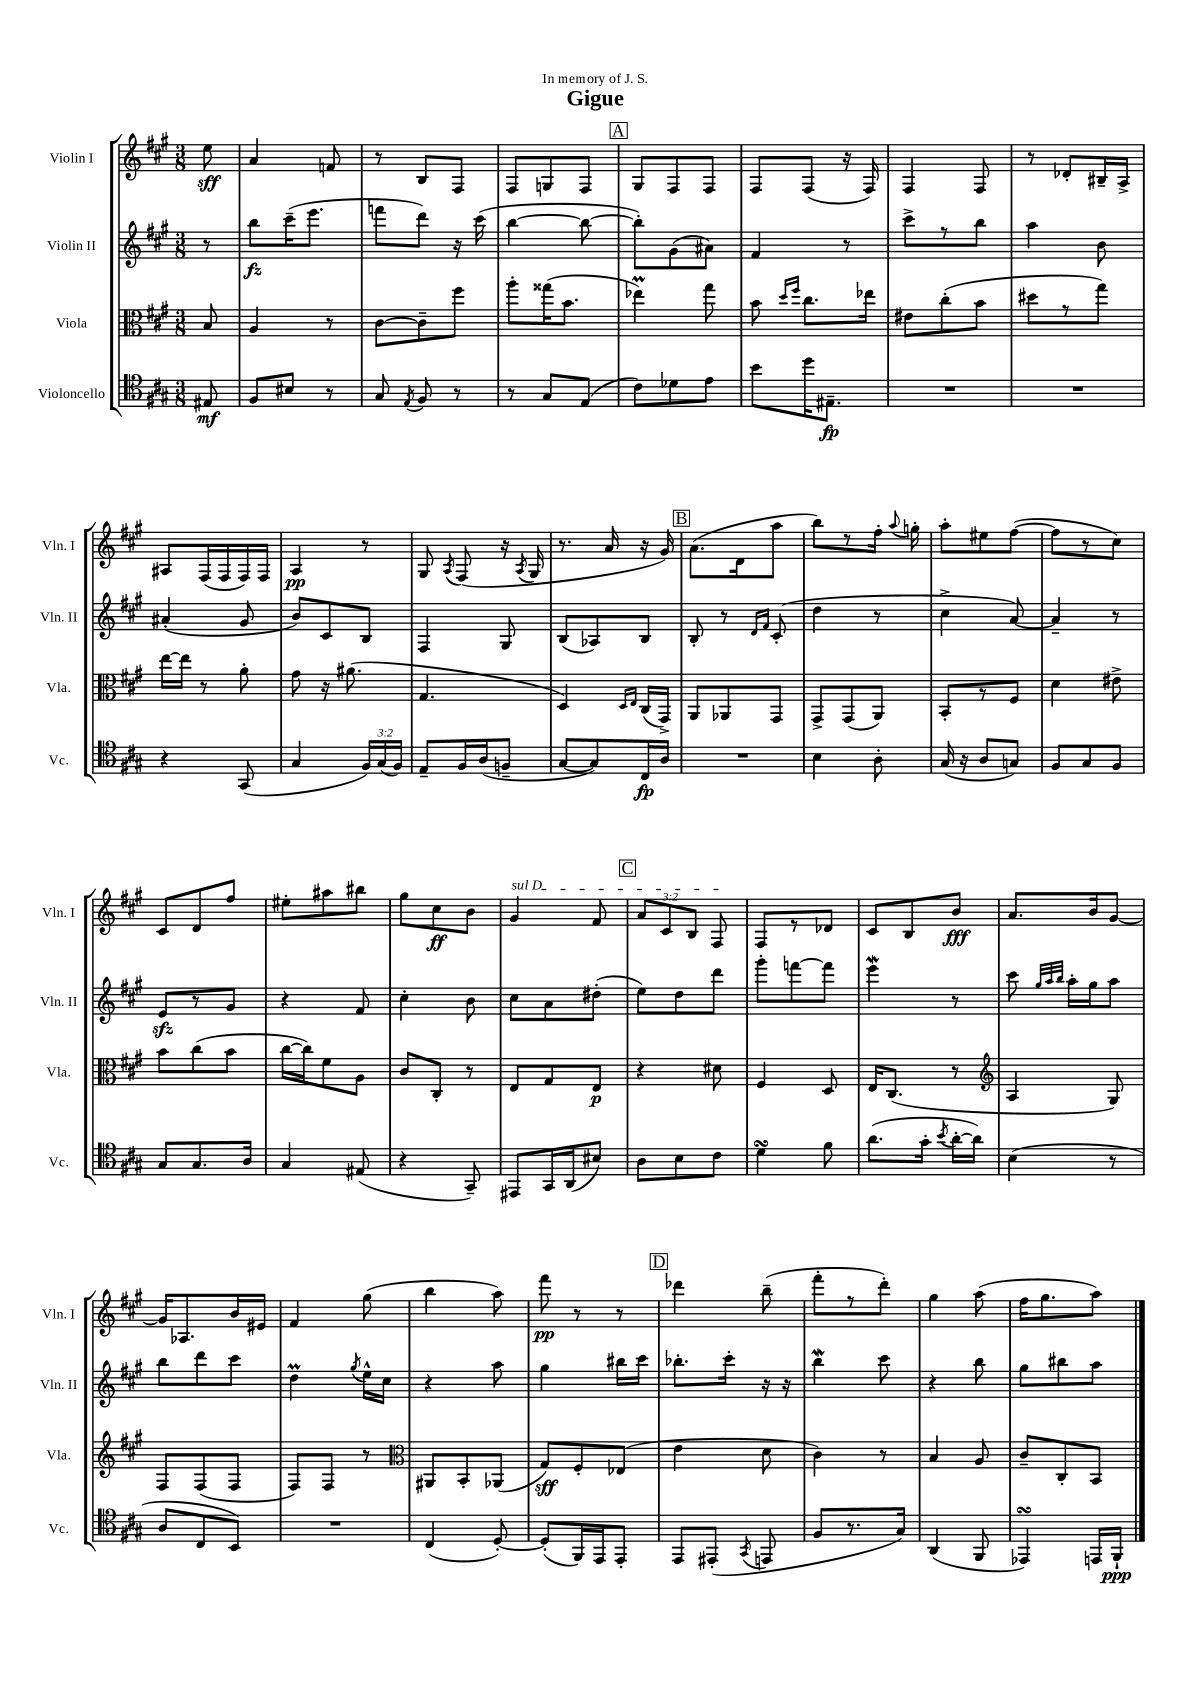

**kern	**kern	**kern	**kern
*staff4	*staff3	*staff2	*staff1
*clefC4	*clefC3	*clefG2	*clefG2
*k[f#c#g#]	*k[f#c#g#]	*k[f#c#g#]	*k[f#c#g#]
*M3/8	*M3/8	*M3/8	*M3/8
8E#	8B	8r	8ee
=	=	=	=
8F#	4A	8bb	4a
8B#	.	(16ccc#~	.
.	.	8.eee	.
8r	8r	.	8f
=	=	=	=
8G#	[8c#	8fff	8r
8qE	.	.	.
8F#	8c#~]	8ddd)	8B
8r	8ff#	16r	8F#
.	.	(16ccc#	.
=	=	=	=
8r	8aa'	[4bb	8F#
8G#	(16gg##	.	8G
.	8.b	.	.
(8E	.	8bb_	8F#
=	=	=	=
8c#)	4ee-)	8bb'])	8G#
8d-	.	(8g#	8F#
8e	8gg#	8a#)	8F#
=	=	=	=
8b	8b	4f#	8F#
.	16qqdd	.	.
.	16qqff#	.	.
16dd	8.cc#	.	(8F#
8.E#~	.	.	.
.	.	8r	16r
.	16ee-	.	16F#)
=	=	=	=
4.r	8e#	8ccc#^	4F#
.	(8cc#'	8r	.
.	8b	8bb	8F#
=	=	=	=
4.r	8dd#	4aa	8r
.	8r	.	8d-'
.	8gg#)	8b	16B#~
.	.	.	16A^
=	=	=	=
4r	[16ee	(4a#'	8A#
.	16ee]	.	.
.	8r	.	(16F#
.	.	.	16F#
(8GG#	8a'	8g#	16F#)
.	.	.	16F#
=	=	=	=
4G#	8g#	8b)	4A
.	16r	8c#	.
.	(8.a#	.	.
24F#)	.	8B	8r
(24G#	.	.	.
24F#)	.	.	.
=	=	=	=
8E~	4.G#	4F#	8G#
.	.	.	8qA
16F#	.	.	(8F#
(16A	.	.	.
8F~	.	8G#	16r
.	.	.	8qA
.	.	.	16G#
=	=	=	=
[8G#	4D)	(8B	8.r
8G#])	.	8A-)	.
.	.	.	16a
.	16qqD	.	.
.	16qqE	.	.
16C#	(16C#	8B	16r
16A	16GG#^)	.	16g#)
=	=	=	=
4.r	8AA	8B'	(8.a
.	8AA-	8r	.
.	.	.	16d
.	.	16qqd	.
.	.	16qqf#	.
.	8GG#	(8c#'	8aa
=	=	=	=
4B	8GG#^	4dd	8bb)
.	(8GG#	.	8r
8A'	8AA)	8r	16ff#'
.	.	.	8qqaa
.	.	.	16gg'
=	=	=	=
(16G#	8BB'	4cc#^	8aa'
16r	.	.	.
8A	8r	.	8ee#
8G)	8F#	[8a)	([8ff#
=	=	=	=
8F#	4d	4a~]	8ff#]
8G#	.	.	8r
8F#	8e#^	8r	8cc#)
=	=	=	=
8G#	8b	8e	8c#
8.G#	(8cc#	8r	8d
.	8b	8g#	8ff#
16A	.	.	.
=	=	=	=
4G#	[16cc#	4r	8ee#'
.	16cc#])	.	.
.	8f#	.	8aa#
(8E#	8A	8f#	8bb#
=	=	=	=
4r	8c#	4cc#'	8gg#
.	8C#'	.	8cc#
8GG#~)	8r	8b	8b
=	=	=	=
8EE#	8E	8cc#	4g#
16GG#	8G#	8a	.
(16AA	.	.	.
8B#)	8E	(8dd#'	8f#
=	=	=	=
8A	4r	8ee)	12a
.	.	.	12c#
8B	.	8dd	.
.	.	.	12B
8c#	8d#	8ddd	8F#
=	=	=	=
4d	4F#	8ggg#'	8F#
.	.	[8fff	8r
8f#	8D	8fff]	8d-
=	=	=	=
(8.a	16E	4eee	8c#
.	(8.C#	.	.
.	.	.	8B
16g#'	.	.	.
8qb	.	.	.
[16a'	8r	8r	8b
16a])	.	.	.
=	=	=	=
*	*clefG2	*	*
(4B	4A	8ccc#	8.a
.	.	32qqgg#	.
.	.	32qqaa	.
.	.	32qqbb	.
.	.	16aa'	.
.	.	16gg#	16b
8r	8G#)	8aa	[8g#
=	=	=	=
8A	8F#	8bb	16g#]
.	.	.	8.A-
8C#	(8F#	8ddd	.
8BB)	8F#	8ccc#	16b
.	.	.	16e#
=	=	=	=
4.r	8F#)	4dd	4f#
.	8F#	.	.
.	.	8qgg#	.
.	8r	16ee^^	(8gg#
.	.	16cc#	.
=	=	=	=
*	*clefC3	*	*
(4C#	8AA#	4r	4bb
.	8BB'	.	.
[8D')	(8AA-	8aa	8aa)
=	=	=	=
(8D']	8G#)	4gg#	8fff#
16FF#)	8F#'	.	8r
16EE	.	.	.
8EE'	(8E-	16bb#	8r
.	.	16ccc#	.
=	=	=	=
8EE	4e	8.bb-'	4ddd-
(8EE#'	.	.	.
.	.	16ccc#'	.
8qGG#	.	.	.
8EE	8d	16r	(8bb~
.	.	16r	.
=	=	=	=
8F#	4c#)	4bb	8fff#'
8.r	.	.	8r
.	8r	8ccc#	8ddd')
16G#)	.	.	.
=	=	=	=
(4AA	4B	4r	4gg#
8FF#	8A	8bb	(8aa
=	=	=	=
4EE-)	8c#~	8gg#	16ff#
.	.	.	8.gg#
.	8C#'	8bb#	.
16EE	8BB	8aa	8aa)
16FF#`	.	.	.
==	==	==	==
*-	*-	*-	*-
